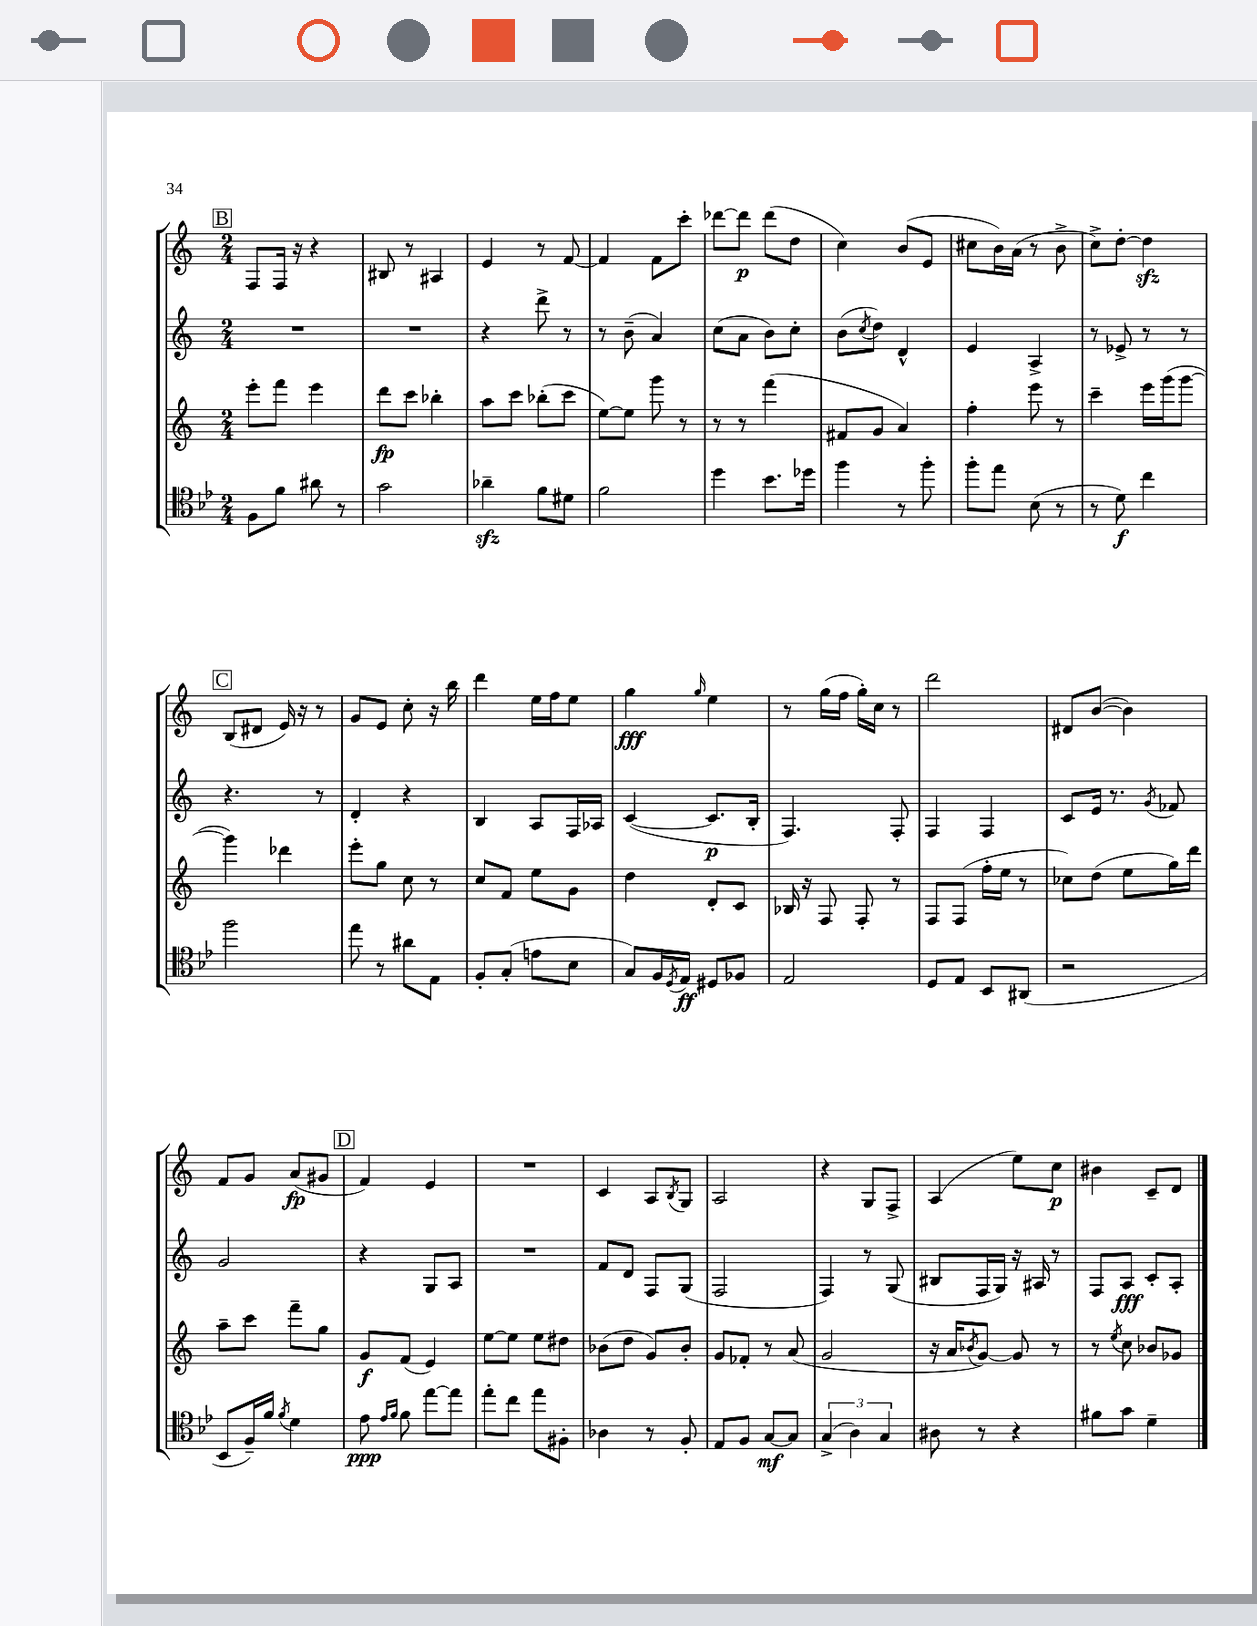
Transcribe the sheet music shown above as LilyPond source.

<<
\new StaffGroup <<
\new Staff = "s0" {
    \clef treble \key c \major \numericTimeSignature \time 2/4
    \mark \markup { \box "B" } f8 f16 r16 r4 |
    bis8 r8 ais4 |
    e'4 r8 f'8~ |
    f'4 f'8 c'''8-. |
    des'''8~ des'''8\p des'''8( d''8 |
    c''4) b'8( e'8 |
    cis''8 b'16) a'16( r8 b'8-> |
    c''8->) d''8~-. d''4\sfz |
    \mark \markup { \box "C" } b8( dis'8 e'16) r16 r8 |
    g'8 e'8 c''8-. r16 b''16 |
    d'''4 e''16 f''16 e''8 |
    g''4\fff \grace { g''16 } e''4 |
    r8 g''16( f''16 g''16-.) c''16 r8 |
    d'''2 |
    dis'8 b'8~( b'4) |
    f'8 g'8 a'8\fp( gis'8 |
    \mark \markup { \box "D" } f'4) e'4 |
    R2 |
    c'4 a8 \acciaccatura { b8 } g8 |
    a2 |
    r4 g8 f8-> |
    a4( e''8) c''8\p |
    bis'4 c'8-- d'8 \bar "|." |
}
\new Staff = "s1" {
    \clef treble \key c \major \numericTimeSignature \time 2/4
    \mark \markup { \box "B" } R2 |
    R2 |
    r4 d'''8-> r8 |
    r8 b'8--( a'4) |
    c''8( a'8 b'8) c''8-. |
    b'8( \acciaccatura { c''8 } d''8) d'4-^ |
    e'4 a4-> |
    r8 ees'8-> r8 r8 |
    \mark \markup { \box "C" } r4. r8 |
    d'4-. r4 |
    b4 a8 f16 aes16 |
    c'4~( c'8.\p b16-. |
    f4.) f8-. |
    f4 f4 |
    c'8 e'16 r8. \acciaccatura { g'8 } fes'8 |
    g'2 |
    \mark \markup { \box "D" } r4 g8 a8 |
    R2 |
    f'8 d'8 f8 g8( |
    f2 |
    f4) r8 g8( |
    bis8 f16 g16) r16 ais16 r8 |
    f8 a8\fff c'8-. a8-. \bar "|." |
}
\new Staff = "s2" {
    \clef treble \key c \major \numericTimeSignature \time 2/4
    \mark \markup { \box "B" } e'''8-. f'''8 e'''4 |
    d'''8\fp c'''8 bes''4-. |
    a''8 c'''8 bes''8-.( c'''8 |
    e''8~) e''8 g'''8 r8 |
    r8 r8 f'''4( |
    fis'8 g'8 a'4) |
    f''4-. e'''8 r8 |
    c'''4-- e'''16 g'''16( g'''8~ |
    \mark \markup { \box "C" } g'''4) des'''4 |
    e'''8-. g''8 c''8 r8 |
    c''8 f'8 e''8 g'8 |
    d''4 d'8-. c'8 |
    bes16 r16 f8 f8-. r8 |
    f8 f8( f''16-. e''16 r8 |
    ces''8) d''8( e''8 g''16) d'''16 |
    a''8-- c'''8 f'''8-- g''8 |
    \mark \markup { \box "D" } g'8\f f'8( e'4) |
    e''8~ e''8 e''8 dis''8 |
    bes'8( d''8 g'8) bes'8-. |
    g'8 fes'8-. r8 a'8( |
    g'2 |
    r16 a'16 \acciaccatura { bes'8 } g'8~) g'8 r8 |
    r8 \acciaccatura { e''8 } c''8 bes'8 ges'8 \bar "|." |
}
\new Staff = "s3" {
    \clef tenor \key bes \major \numericTimeSignature \time 2/4
    \mark \markup { \box "B" } f8 f'8 ais'8 r8 |
    g'2 |
    aes'4--\sfz f'8 dis'8 |
    f'2 |
    d''4 bes'8. des''16 |
    f''4 r8 f''8-. |
    f''8-. ees''8 bes8( r8 |
    r8 d'8\f) c''4 |
    \mark \markup { \box "C" } f''2 |
    ees''8 r8 ais'8 ees8 |
    f8-. g8-.( e'8 bes8 |
    g8) f16 \acciaccatura { d8 } ees16\ff dis8 fes8 |
    ees2 |
    d8 ees8 bes,8 ais,8( |
    r2 |
    bes,8 f16--) f'16 \acciaccatura { f'8 } d'4 |
    \mark \markup { \box "D" } ees'8\ppp \grace { ees'16 f'16 } f'8 ees''8~ ees''8 |
    ees''8-. c''8 ees''8 fis8-. |
    aes4 r8 f8-. |
    ees8 f8 g8~\mf g8 |
    \tuplet 3/2 { g4->( a4) g4 } |
    ais8 r8 r4 |
    fis'8 g'8 d'4-- \bar "|." |
}
>>
>>
\layout { \context { \Score \remove "Bar_number_engraver" } }
